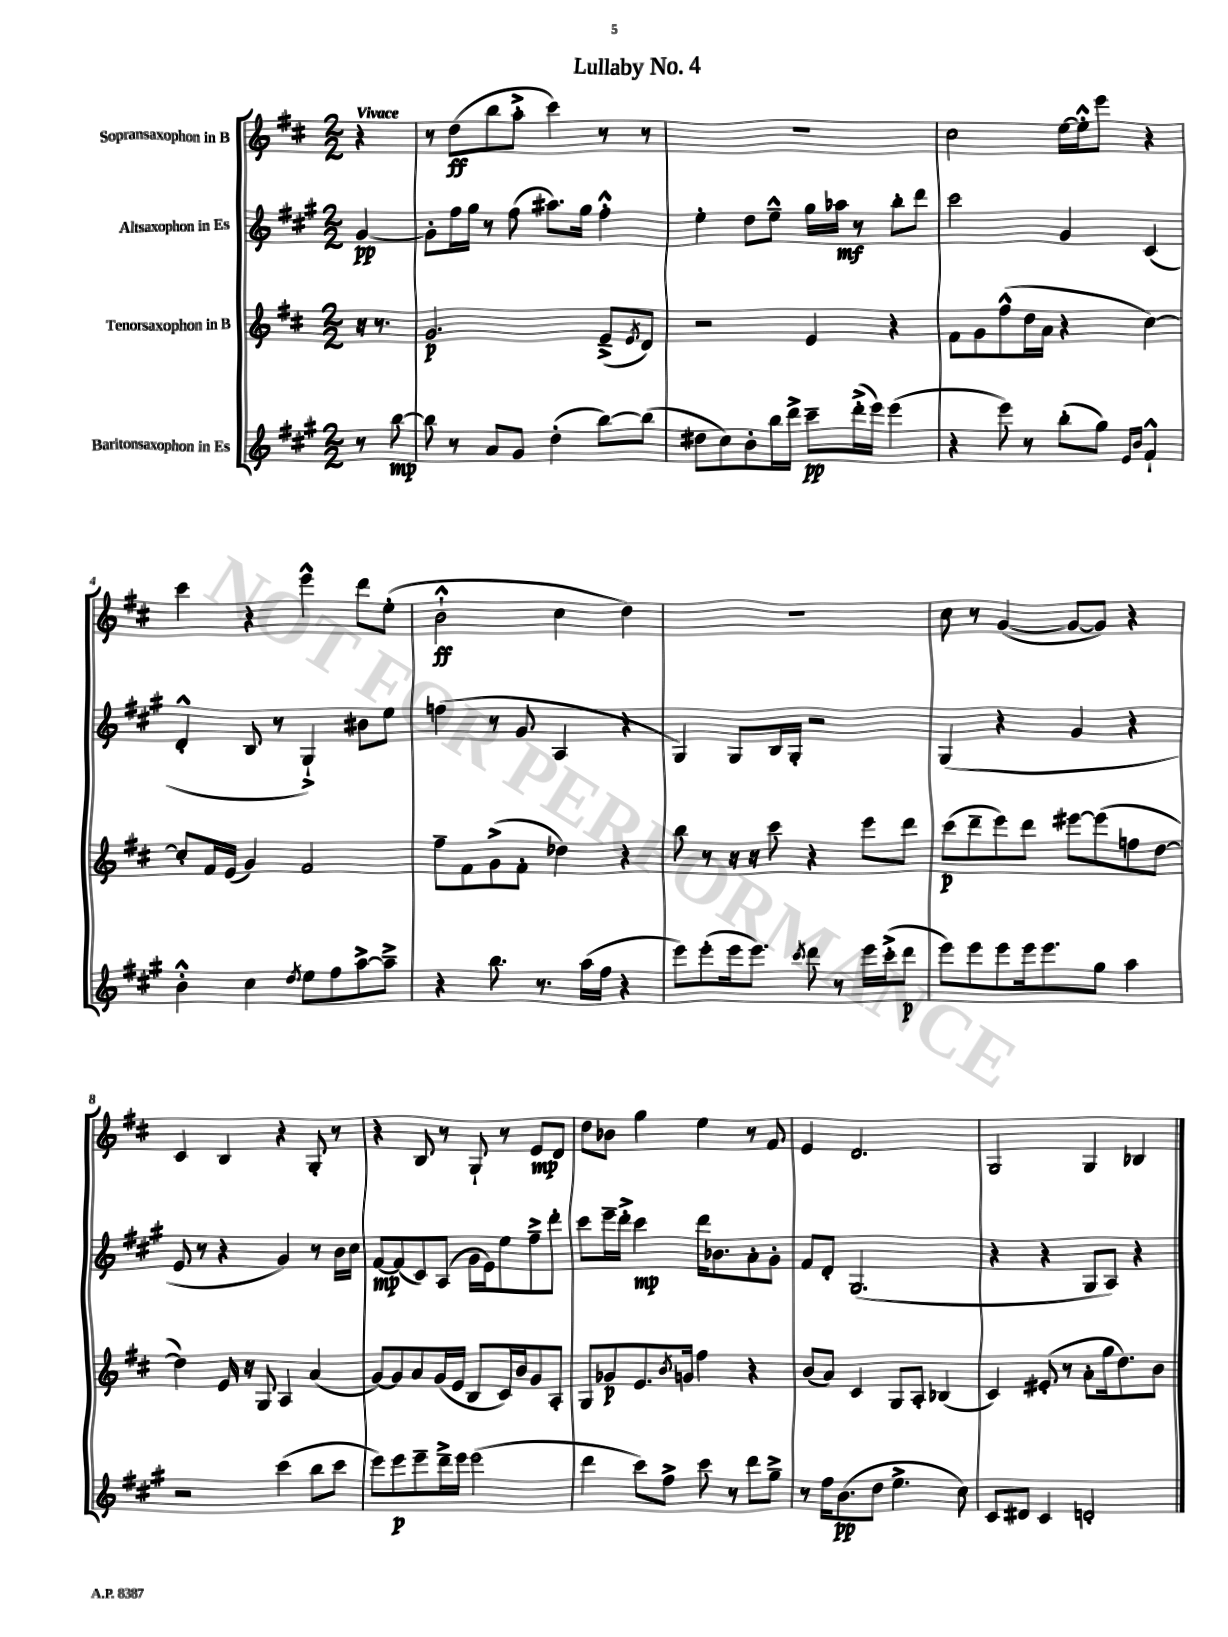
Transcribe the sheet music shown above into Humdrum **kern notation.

**kern	**dynam	**kern	**dynam	**kern	**dynam	**kern	**dynam
*part4	*part4	*part3	*part3	*part2	*part2	*part1	*part1
*staff4	*staff4	*staff3	*staff3	*staff2	*staff2	*staff1	*staff1
*I"Baritonsaxophon in Es	*	*I"Tenorsaxophon in B	*	*I"Altsaxophon in Es	*	*I"Sopransaxophon in B	*
*clefG2	*	*clefG2	*	*clefG2	*	*clefG2	*
*k[f#c#g#]	*	*k[f#c#]	*	*k[f#c#g#]	*	*k[f#c#]	*
*M2/2	*	*M2/2	*	*M2/2	*	*M2/2	*
=	=	=	=	=	=	=	=
!	!	!	!	!	!	!LO:TX:a:B:t=Vivace	!
8r	.	16r	.	[4g#/	pp	4r	.
.	.	8.r	.	.	.	.	.
[8bb\	mp	.	.	.	.	.	.
=1	=1	=1	=1	=1	=1	=1	=1
8bb\]	.	2.g/	p	8g#'\L]	.	8r	.
8r	.	.	.	16ff#\L	.	(8dd\L	ff
.	.	.	.	16gg#\JJ	.	.	.
8a/L	.	.	.	8r	.	8bb\	.
8g#/J	.	.	.	(8ff#\	.	8aa'^\J	.
(4dd'\	.	.	.	8.aa#X\L)	.	4ccc#\)	.
.	.	.	.	16gg#\Jk	.	.	.
[8bb\L)	.	(8e~^/L	.	4ff#'^^\	.	8r	.
.	.	8qe/	.	.	.	.	.
(8bb\J]	.	8d/J)	.	.	.	8r	.
=2	=2	=2	=2	=2	=2	=2	=2
8dd#X\L	.	2r	.	4ee'\	.	1r	.
8cc#\)	.	.	.	.	.	.	.
8b'\	.	.	.	8dd\L	.	.	.
16bb\L	.	.	.	8ee~^^\J	.	.	.
16ddd^\JJ	.	.	.	.	.	.	.
8ccc#~\L	pp	4e/	.	16gg#\LL	.	.	.
.	.	.	.	16aa-X\JJ	mf	.	.
(16ddd'^\L	.	.	.	8r	.	.	.
16eee\JJ)	.	.	.	.	.	.	.
(4eee\	.	4r	.	8bb'\L	.	.	.
.	.	.	.	8ddd\J	.	.	.
=3	=3	=3	=3	=3	=3	=3	=3
4r	.	8f#\L	.	2ccc#\	.	2cc#\	.
.	.	8g\	.	.	.	.	.
8eee\)	.	(8ff#^^\	.	.	.	.	.
8r	.	16dd\L	.	.	.	.	.
.	.	16a\JJ	.	.	.	.	.
(8bb'\L	.	4r	.	4g#/	.	[16ee\LL	.
.	.	.	.	.	.	16ee'^^\J]	.
8gg#\J)	.	.	.	.	.	8eee\J	.
16qqe/LL	.	.	.	.	.	.	.
16qqb/JJ	.	.	.	.	.	.	.
4f#`^^/	.	[4cc#\)	.	(4c#/	.	4r	.
!!LO:LB:g=z
=4	=4	=4	=4	=4	=4	=4	=4
4b'^^\	.	8cc#'/L]	.	4d'^^/	.	4ccc#\	.
.	.	16f#/L	.	.	.	.	.
.	.	(16e/JJ	.	.	.	.	.
4cc#\	.	4g/)	.	8B/	.	4r	.
.	.	.	.	8r	.	.	.
8qdd/	.	.	.	.	.	.	.
8ee\L	.	2f#/	.	4G#`^/)	.	4eee^^\	.
8ff#\	.	.	.	.	.	.	.
[8aa^\	.	.	.	8b#X\L	.	8ddd\L	.
8aa~^\J]	.	.	.	8ee\J	.	(8ee'\J	.
=5	=5	=5	=5	=5	=5	=5	=5
4r	.	8ff#~\L	.	(4ffn\	.	2b`^^\	ff
.	.	8f#\	.	.	.	.	.
8.bb\	.	(8g^\	.	8r	.	.	.
.	.	8f#'\J	.	8g#/	.	.	.
8.r	.	.	.	.	.	.	.
.	.	4dd-X\)	.	4A/	.	4cc#\	.
(16aa\LL	.	.	.	.	.	.	.
16ff#\JJ	.	.	.	.	.	.	.
4r	.	4r	.	4r	.	4dd\)	.
=6	=6	=6	=6	=6	=6	=6	=6
8eee\L)	.	8bb\	.	4G#/)	.	1r	.
(8eee'\	.	8r	.	.	.	.	.
16eee\k	.	16r	.	8G#/L	.	.	.
8.eee\J)	.	16r	.	.	.	.	.
.	.	8ccc#\	.	16B/L	.	.	.
.	.	.	.	16G#'/JJ	.	.	.
8qccc#/	.	.	.	.	.	.	.
8ddd\	.	4r	.	2r	.	.	.
8r	.	.	.	.	.	.	.
16eee\LL	.	8eee\L	.	.	.	.	.
(16ccc#'^\J	.	.	.	.	.	.	.
8ddd\J	p	8ddd\J	.	.	.	.	.
=7	=7	=7	=7	=7	=7	=7	=7
8eee\L)	.	(8ccc#\L	p	(4G#/	.	8cc#\	.
8eee\	.	8ddd~\	.	.	.	8r	.
8eee\	.	8eee\)	.	4r	.	([4g/	.
16eee\k	.	8ddd\J	.	.	.	.	.
8.eee\	.	.	.	.	.	.	.
.	.	[8eee#X\L	.	4g#/	.	8g/L_	.
8gg#\J	.	(8eee#\]	.	.	.	8g/J])	.
4aa\	.	8ffn\	.	4r	.	4r	.
.	.	[8dd\J	.	.	.	.	.
!!LO:LB:g=z
=8	=8	=8	=8	=8	=8	=8	=8
2r	.	4dd\])	.	8e/	.	4c#/	.
.	.	.	.	8r	.	.	.
.	.	16e/	.	4r	.	4B/	.
.	.	16r	.	.	.	.	.
.	.	8G/	.	.	.	.	.
(4ccc#\	.	4A/	.	4g#/)	.	4r	.
8bb\L	.	(4a/	.	8r	.	8G'/	.
8ccc#\J	.	.	.	16b\LL	.	8r	.
.	.	.	.	16cc#\JJ	.	.	.
=9	=9	=9	=9	=9	=9	=9	=9
8eee\L)	.	[8g/L)	.	[8f#/L	mp	4r	.
8eee\	p	8g/]	.	(8f#/]	.	.	.
8eee~\	.	8a/	.	8c#/)	.	8B/	.
16ddd~^\L	.	(16g/L	.	(8A/J	.	8r	.
16eee\JJ	.	16e/JJ	.	.	.	.	.
(2eee\	.	8B/L	.	16g#\LL	.	8G`/	.
.	.	.	.	16e\J)	.	.	.
.	.	16c#/L)	.	8ee\	.	8r	.
.	.	16b/J	.	.	.	.	.
.	.	8g/	.	8ff#~^\	.	8e/L	mp
.	.	8A'/J	.	8ddd'\J	.	8d/J	.
=10	=10	=10	=10	=10	=10	=10	=10
4ddd\	.	8G/L	.	8ccc#\L	.	8dd\L	.
.	.	8g-X/	p	16eee~\L	.	8b-X\J	.
.	.	.	.	16ddd'^\JJ	.	.	.
8ccc#\L)	.	8.e/	.	4ccc#\	mp	4gg\	.
8ff#^\J	.	.	.	.	.	.	.
.	.	8qb/	.	.	.	.	.
.	.	16gn/Jk	.	.	.	.	.
8ccc#\	.	4ff#\	.	16ddd\KL	.	4ee\	.
.	.	.	.	8.b-X\	.	.	.
8r	.	.	.	.	.	.	.
8ddd\L	.	4r	.	8a'\	.	8r	.
8gg#~^\J	.	.	.	8g#'\J	.	8f#/	.
=11	=11	=11	=11	=11	=11	=11	=11
8r	.	(8b/L	.	8f#/L	.	4e/	.
16ff#\KL	.	8a/J)	.	8d'/J	.	.	.
(8.b\	pp	.	.	.	.	.	.
.	.	4c#/	.	(2.G#/	.	2.d/	.
8dd\J	.	.	.	.	.	.	.
4.ee^\	.	8G/L	.	.	.	.	.
.	.	8A'/J	.	.	.	.	.
.	.	(4B-X/	.	.	.	.	.
8cc#\)	.	.	.	.	.	.	.
=12	=12	=12	=12	=12	=12	=12	=12
8c#/L	.	4c#/)	.	4r	.	2G/	.
8d#X/J	.	.	.	.	.	.	.
4c#/	.	(8e#X'/	.	4r	.	.	.
.	.	8r	.	.	.	.	.
2dn'/	.	8a'\L	.	8G#/L	.	4G/	.
.	.	16gg\k	.	8A/J)	.	.	.
.	.	8.dd\)	.	.	.	.	.
.	.	.	.	4r	.	4B-X/	.
.	.	8b\J	.	.	.	.	.
==	==	==	==	==	==	==	==
*-	*-	*-	*-	*-	*-	*-	*-
